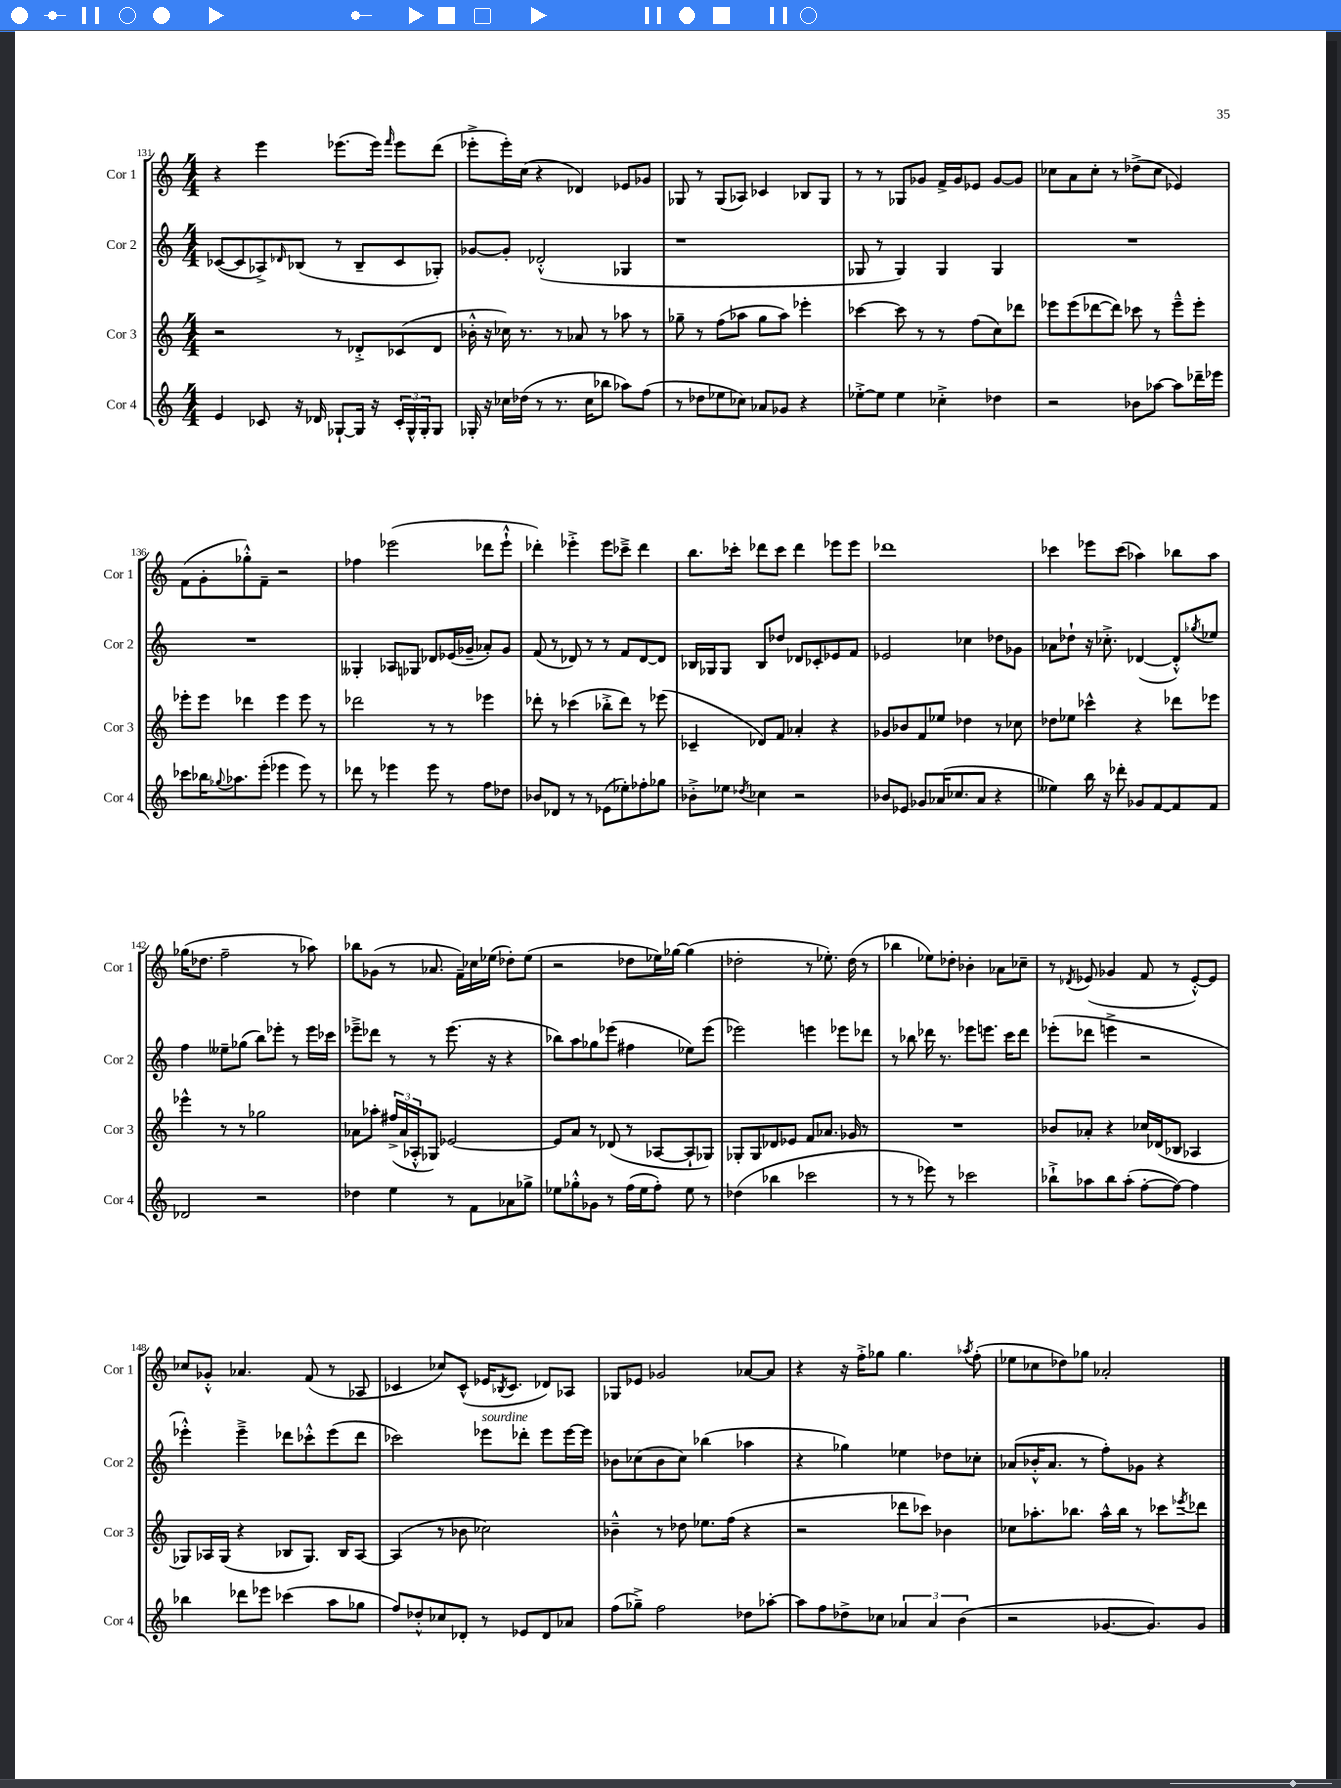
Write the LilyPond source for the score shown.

<<
\new StaffGroup <<
\new Staff = "s0" \with { instrumentName = "Cor 1" shortInstrumentName = "Cor 1" } {
    \clef treble \key c \major \numericTimeSignature \time 4/4
    r4 e'''4 ees'''8.( ees'''16) \grace { f'''16 } ees'''8 d'''8( |
    ees'''8-.-> ees'''16-.) c''16( r4 des'4) ees'8 ges'8 |
    ges8 r8 ges8( aes8) ces'4 bes8 ges8 |
    r8 r8 ges8 ges'8 f'16-> ges'16 ees'8 ges'8~ ges'8 |
    ces''8 a'8 ces''8-. r8 des''8->( ces''8 ees'4) |
    f'8( g'8-. ges''8-.-^) f'8-- r2 |
    fes''4 ees'''2( des'''8 ees'''8-!-^ |
    des'''4-.) ees'''4-.-> ees'''8 ces'''8---> des'''4 |
    b''8. ces'''16-. des'''8 ces'''8 des'''4 ees'''8 ees'''8 |
    des'''1 |
    ces'''4 ees'''8 ces'''8( aes''4) bes''8 aes''8 |
    ges''16( des''8. f''2-- r8 aes''8) |
    bes''8 ges'8( r8 aes'8. f'16--) ces''16 ees''16( des''8-.) ees''8( |
    r2 des''8 ees''16) ges''16~ ges''4( |
    des''2-. r8 ees''8.-.) des''16( r8 |
    bes''4 ees''8) des''8-. bes'4-. aes'8 ces''8-- |
    r8 \acciaccatura { des'8 } ees'8( ges'4 f'8 r8 ees'8~-.-^) ees'8 |
    ces''8 ges'8-.-^ aes'4. f'8( r8 aes8 |
    ces'4 ces''8) ces'8-^( ees'16 \acciaccatura { bes8 } ces'8. des'8) aes8 |
    ges8 ees'8 ges'2 aes'8~ aes'8 |
    r4 r16 f''16-.-> ges''8 ges''4. \acciaccatura { aes''8 } f''8-.( |
    ees''8 ces''8 des''8) ges''8 aes'2-. \bar "|." |
}
\new Staff = "s1" \with { instrumentName = "Cor 2" shortInstrumentName = "Cor 2" } {
    \clef treble \key c \major \numericTimeSignature \time 4/4
    ces'8~( ces'8 aes8->) \grace { des'16 } bes8( r8 bes8-- ces'8 ges8-.) |
    ges'8~ ges'8-. des'2-.-^( ges4 |
    r1 |
    ges8 r8 ges4) ges4 ges4 |
    R1 |
    R1 |
    geses4-. aes8 ges8 des'8 ees'16( ges'16-- aes'8-.) ges'8 |
    f'8( r8 des'8) r8 r8 f'8 des'8~ des'8 |
    bes16 ges16 ges8 bes8 des''8 des'8 ces'8-. ees'8 f'8 |
    ees'2 ces''4 des''8 ges'8 |
    aes'8 des''8-! r16 ces''8.-.-> des'4~( des'8-.-^) \acciaccatura { ges''8 } ees''8 |
    f''4 eeses''8-- ges''8( b''8) ees'''8-. r8 ees'''16 ces'''16 |
    ees'''8---> des'''8 r8 r8 ees'''8.( r16 r4 |
    bes''8) a''8 ges''8 ees'''8( fis''4 ees''8) ees'''8( |
    ees'''2) e'''4 ees'''8 des'''8 |
    r8 bes''8 des'''16 r8. ees'''8 e'''8. c'''16 des'''8 |
    ees'''8-.( des'''8 e'''4-> r2 |
    ees'''4-.-^) ees'''4---> des'''8 ces'''8-.-^ ees'''8( des'''8 |
    ces'''2) ees'''8^\markup { \italic "sourdine" } des'''8-. ees'''8 ees'''16~ ees'''16 |
    bes'8 ces''8( bes'8 ces''8) bes''4( aes''4 |
    r4 ges''4) ees''4 des''8 ces''8-. |
    aes'8( bes'16-.-^ aes'8. r8 f''8-.) ges'8 r4 \bar "|." |
}
\new Staff = "s2" \with { instrumentName = "Cor 3" shortInstrumentName = "Cor 3" } {
    \clef treble \key c \major \numericTimeSignature \time 4/4
    r2 r8 des'8-.-> ces'8( des'8 |
    bes'16-.-^ r16 ces''16) r8. r8 aes'8 r8 aes''8 r8 |
    ges''8-- r8 f''8( aes''8 ges''8 aes''8) ees'''4-. |
    ces'''4~ ces'''8 r8 r8 f''8( c''8) des'''8 |
    ees'''8 ees'''8( des'''8~ des'''8) ces'''8 r8 ees'''8---^ ees'''8-. |
    ees'''8-. ees'''8 des'''4 ees'''4 ees'''8 r8 |
    des'''2 r8 r8 ees'''4 |
    des'''8-. r8 ces'''4( bes''8-.-> des'''8) r8 ees'''8( |
    ces'4-- des'8) f'8 aes'4-. r4 |
    ges'8 bes'8 f'8 ees''8 des''4 r8 ces''8 |
    des''8 ees''8 ces'''4-^ r4 des'''8 ees'''8 |
    ees'''4-^ r8 r8 ges''2 |
    aes'8 aes''8-. \tuplet 3/2 { fis''16->( aes'16 aes16-.-^ } ges8) ees'2~ |
    ees'8 a'8 r8 des'8( r8 aes8~ aes8-! ges8) |
    ges8-. ges8 des'8 ees'8 f'8 aes'8. ges'16 r8 |
    R1 |
    bes'8 aes'8-. r4 ces''16 des'16( bes8 aes4 |
    ges8) aes16 ges16( r4 bes8 ges8.) bes16 aes8~ |
    aes4( r8 bes'8 ces''2) |
    bes'4---^ r8 des''8 ees''8. f''16( r4 |
    r2 des'''8 ces'''8) bes'4 |
    ces''8 aes''8.-. bes''8. aes''16-^ bes''16 r8 ces'''8 \acciaccatura { ees'''8 } des'''8 \bar "|." |
}
\new Staff = "s3" \with { instrumentName = "Cor 4" shortInstrumentName = "Cor 4" } {
    \clef treble \key c \major \numericTimeSignature \time 4/4
    e'4 ces'8 r16 des'16 ges8~-! ges16 r16 \tuplet 3/2 { ces'16-. ges16-^ ges16-. } ges8 |
    ges16-. r16 ces''16 des''16( r8 r8. ces''16 bes''8 aes''8) f''8( |
    r8 des''8 ees''8 ces''8) aes'8 ges'8 r4 |
    ees''8~-.-> ees''8 ees''4 ces''4-.-> des''4 |
    r2 bes'8 aes''8~ aes''8 des'''16-- ees'''16 |
    ces'''8 bes''16 \appoggiatura { ges''8 } aes''8. e'''8-.( ees'''4 ees'''8) r8 |
    des'''8 r8 ees'''4 ees'''8 r8 f''8 des''8 |
    bes'8 des'8 r8 r8 ees'8( ees''8-.) fes''8-. ges''8 |
    bes'8-.-> ees''8 \acciaccatura { des''8 } ces''4 r2 |
    bes'8 ees'8 ges'8 aes'16( ces''8. aes'8 r4 |
    eeses''4) b''16 r16 des'''8-. ges'8 f'8~ f'8 f'8 |
    des'2 r2 |
    des''4 e''4 r8 f'8 aes'8 ges''8-> |
    ees''8 ges''8-.-^ ges'8 r8 f''16( ees''16 f''8-.) ees''8 r8 |
    des''4( bes''4 ces'''2 |
    r8 r8 ees'''8) r8 ces'''2 |
    bes''8-!-> aes''8 bes''8 aes''8-.( f''8~-. f''8~) f''4 |
    bes''4 des'''8 ees'''8 ces'''4( a''8 ges''8 |
    f''8) des''8-.-^ ces''8 des'8-. r8 ees'8 des'8 aes'8 |
    f''8( ges''8--->) f''2 des''8 aes''8~-. |
    aes''8 f''8 des''8-> ces''8 \tuplet 3/2 { aes'4 aes'4 b'4( } |
    r2 ges'8.~ ges'8.) ges'8 \bar "|." |
}
>>
>>
\layout { \context { \Score currentBarNumber = #131 } }
